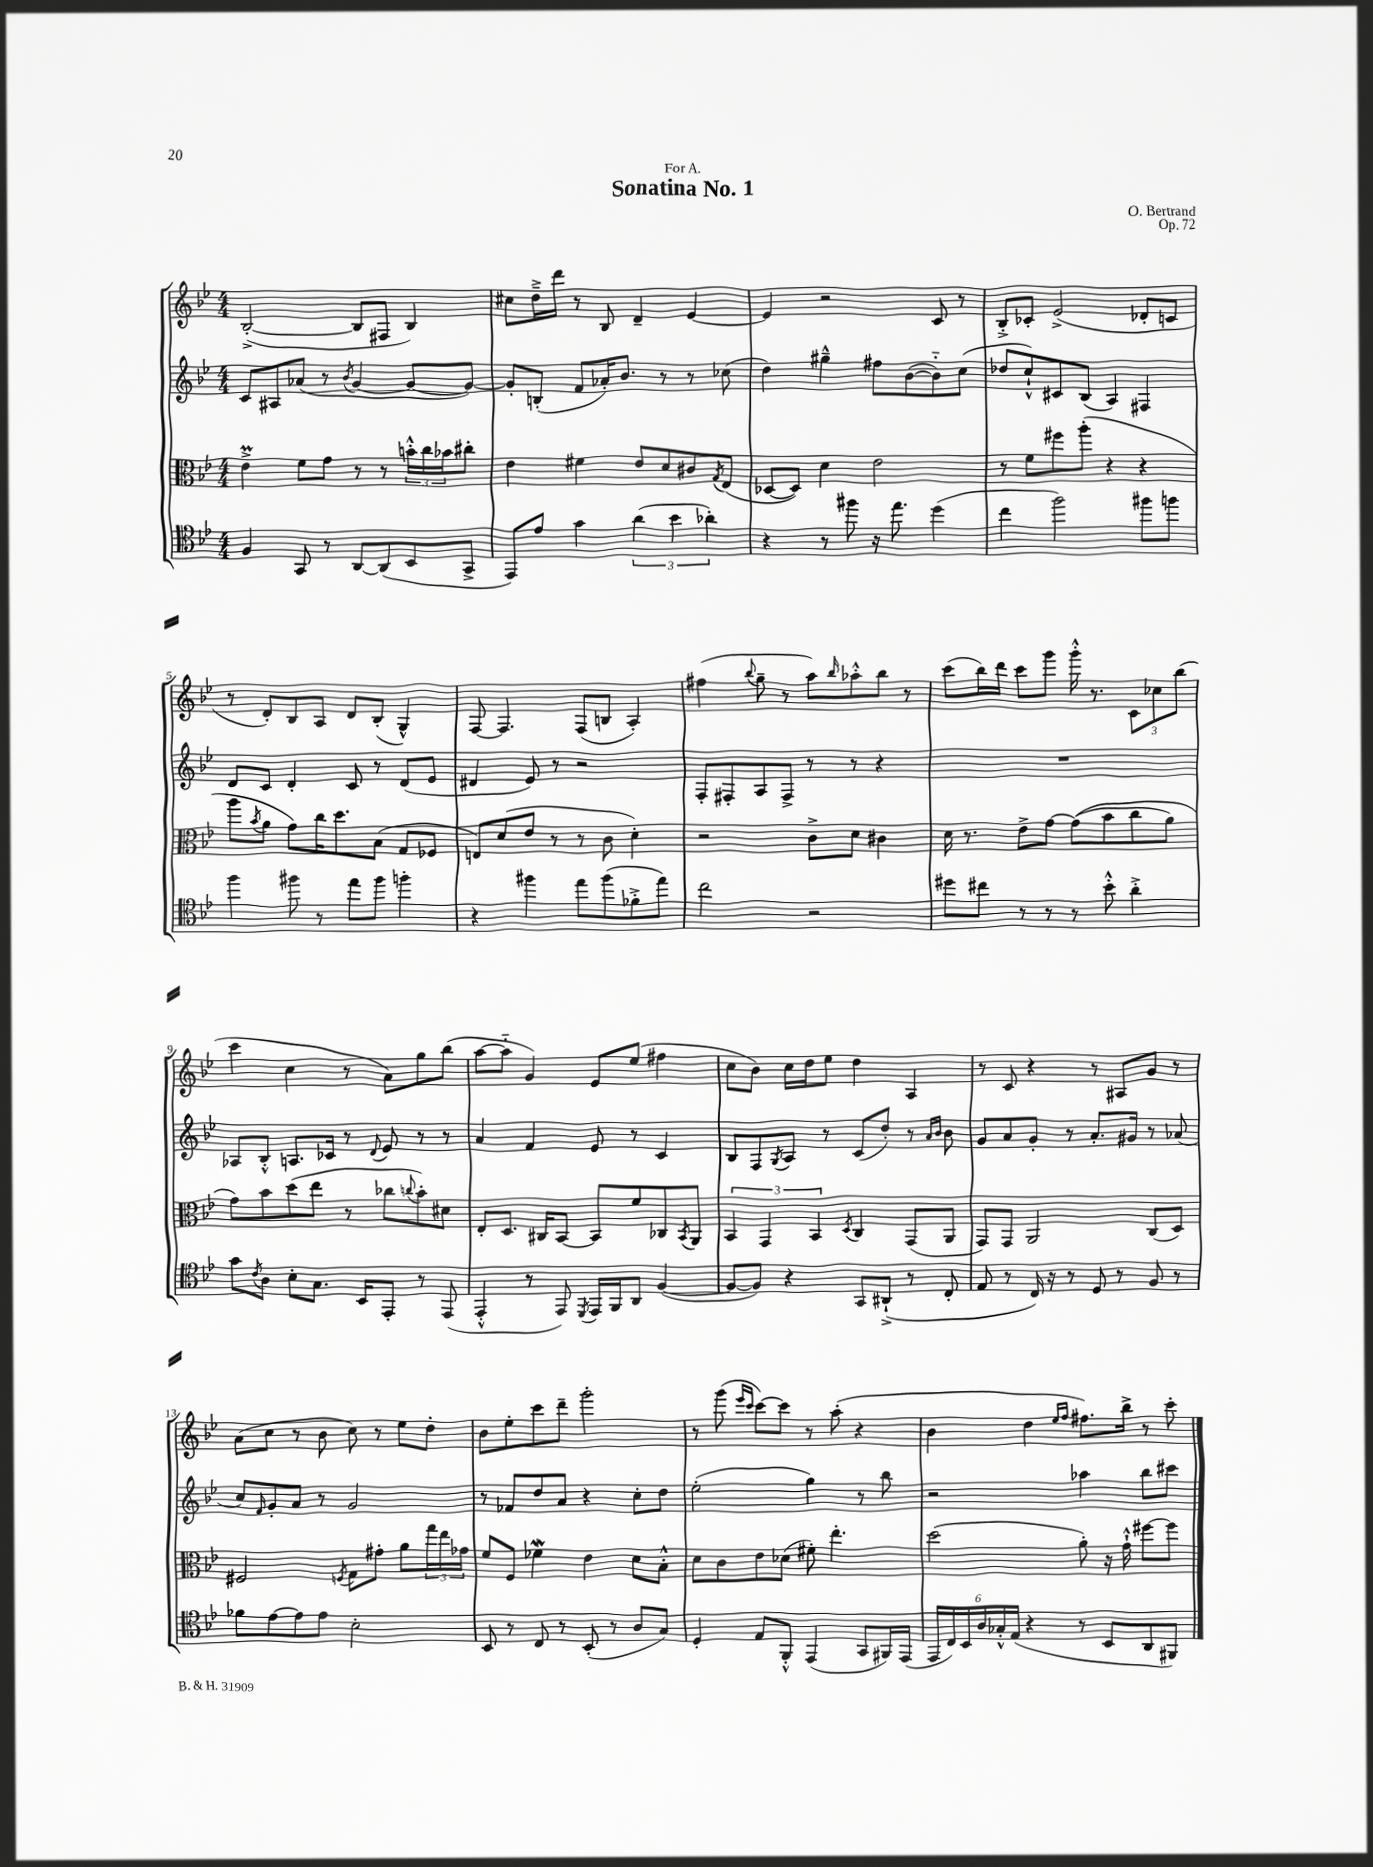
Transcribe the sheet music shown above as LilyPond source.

\header { title = "Sonatina No. 1" composer = "O. Bertrand" dedication = "For A." opus = "Op. 72" }
<<
\new StaffGroup <<
\new Staff = "s0" {
    \clef treble \key bes \major \numericTimeSignature \time 4/4
    bes2~-.->( bes8 fis8 bes4) |
    cis''8 d''16---> d'''16 r8 bes8 d'4-- ees'4~ |
    ees'4 r2 c'8 r8 |
    bes8-.-> ces'8-. ees'2->( des'8-. c'8 |
    r8 d'8-.) bes8 a8 d'8 bes8-.( g4-^) |
    f8~ f4. f8( b8 a4-.) |
    fis''4( \appoggiatura { bes''8 } g''8-- r8 a''8) \grace { bes''16 } aes''8-.-^ bes''8 r8 |
    c'''8( bes''16) d'''16 c'''8 g'''8 g'''16-.-^ r8. \tuplet 3/2 { c'8 ces''8 bes''8( } |
    c'''4 c''4 r8 a'8) g''8 bes''8( |
    a''8~ a''8-_ g'4) ees'8 ees''8( fis''4 |
    c''8 bes'8) c''16 d''16 ees''8 d''4 a4 |
    r8 c'8 r4 r8 ais8 g'8 r8 |
    a'8( c''8 r8 bes'8 c''8) r8 ees''8 d''8-. |
    bes'8 ees''8-. c'''8 d'''8-- g'''2-. |
    r8 g'''8( \grace { ees'''16 c'''16 } c'''8~) c'''8 r8 a''8-.( r4 |
    bes'4 d''4 \grace { ees''16 f''16 } fis''8.) bes''16-> r8 c'''8-. \bar "|." |
}
\new Staff = "s1" {
    \clef treble \key bes \major \numericTimeSignature \time 4/4
    c'8 ais8 aes'8( r8 \acciaccatura { bes'8 } g'4~ g'8~ g'8~) |
    g'8-. b8-.( f'8 aes'16-.) bes'8. r8 r8 ces''8( |
    d''4) gis''4---^ fis''8 bes'8~( bes'8-_) c''8( |
    des''8 c''8-!-^) cis'8 bes8( a4) fis4 |
    d'8 c'8 d'4-. c'8 r8 d'8( ees'8 |
    dis'4 ees'8) r8 r2 |
    f8-. fis8-. a8 fis8-> r8 r8 r4 |
    R1 |
    aes8 bes8-.-^ a8. ces'16 r8 \appoggiatura { d'8 } ees'8 r8 r8 |
    a'4 f'4 ees'8 r8 c'4 |
    bes8 f8 \acciaccatura { g8 } a8 r8 c'8( d''8-.) r8 \grace { a'16 bes'16 } bes'8 |
    g'8 a'8 g'8-. r8 a'8.-. gis'16 r8 aes'8( |
    c''8) \grace { f'16 } g'8-. a'8 r8 g'2 |
    r8 fes'8 d''8 a'8 r4 c''8-. d''8 |
    ees''2-.( g''4) r8 bes''8 |
    r2 aes''4 bes''8 cis'''8 \bar "|." |
}
\new Staff = "s2" {
    \clef alto \key bes \major \numericTimeSignature \time 4/4
    ees'4->\prall f'8 g'8 r8 r8 \tuplet 3/2 { b'16-.-^ c''16 bes'16 } cis''8-. |
    ees'4 fis'4 ees'8 d'8 cis'8 \acciaccatura { g8 } ees8( |
    des8~ des8) d'4 ees'2 |
    r8 f'8 fis''8 a''8-.( r4 r4 |
    a''8 \acciaccatura { bes'8 } a'8 g'8) c''16 d''8. bes8( g8 fes8 |
    e8) d'8( ees'8 r8 r8 c'8 d'4-.) |
    r2 c'8-> d'8 cis'4 |
    d'16 r8. ees'8-> g'8~ g'8(\( bes'8 c''8 a'8) |
    g'8\) bes'8 d''8( ees''8 r8 ces''8 \appoggiatura { c''8 } bes'8-.) dis'8 |
    ees8-. d8. cis16 bes,8~ bes,8 f'8 ces8 \acciaccatura { bes,8 } a,8 |
    \tuplet 3/2 { bes,4 g,4 bes,4 } \acciaccatura { d8 } c4 g,8( a,8 |
    g,8) g,8 a,2 c8( d8) |
    fis2 \acciaccatura { f8 } g8 gis'8-. a'8 \tuplet 3/2 { g''16 ees''16 ges'16 } |
    f'8 f8 fes'4\mordent ees'4 d'8 bes8-.-^ |
    d'8 c'8 ees'8 des'8( fis'8-.) ees''4.-. |
    d''2( a'8-.) r16 g'16-!-^ fis''8~ fis''8 \bar "|." |
}
\new Staff = "s3" {
    \clef tenor \key bes \major \numericTimeSignature \time 4/4
    f4 g,8 r8 a,8~ a,8( bes,8 g,8-> |
    ees,8) ees'8 g'4 \tuplet 3/2 { a'4( bes'4 aes'4-.) } |
    r4 r8 fis''8 r16 ees''8. d''4( |
    c''4 f''2) fis''8 f''8 |
    f''4 fis''8 r8 ees''8 fis''8 f''4-. |
    r4 fis''4 ees''8 fis''8( fes'8-.-> ees''8) |
    c''2 r2 |
    dis''8 cis''8 r8 r8 r8 bes'8-.-^ a'4-.-> |
    g'8 \acciaccatura { c'8 } a8 bes8-. g8. bes,16 ees,8-. r8 ees,8( |
    ees,4-.-^ r8 ees,8) \acciaccatura { d,8 } ees,16 f,16 a,8 f4~( |
    f8~ f8) r4 g,8 ais,8-!->( r8 c8-. |
    ees8 r8 c16) r16 r8 d8 r8 f8 r8 |
    fes'8 ees'8~ ees'8 ees'8 bes2-. |
    bes,8 r8 c8 r8 bes,8-.( r8 a8 g8) |
    d4-. ees8 f,8-.-^ ees,4( g,8 fis,16) ees,16( |
    \tuplet 6/4 { ees,16 c16) bes,16 a16 ges16-.-^ ees16( } r4 r8 bes,8 a,8 fis,8) \bar "|." |
}
>>
>>
